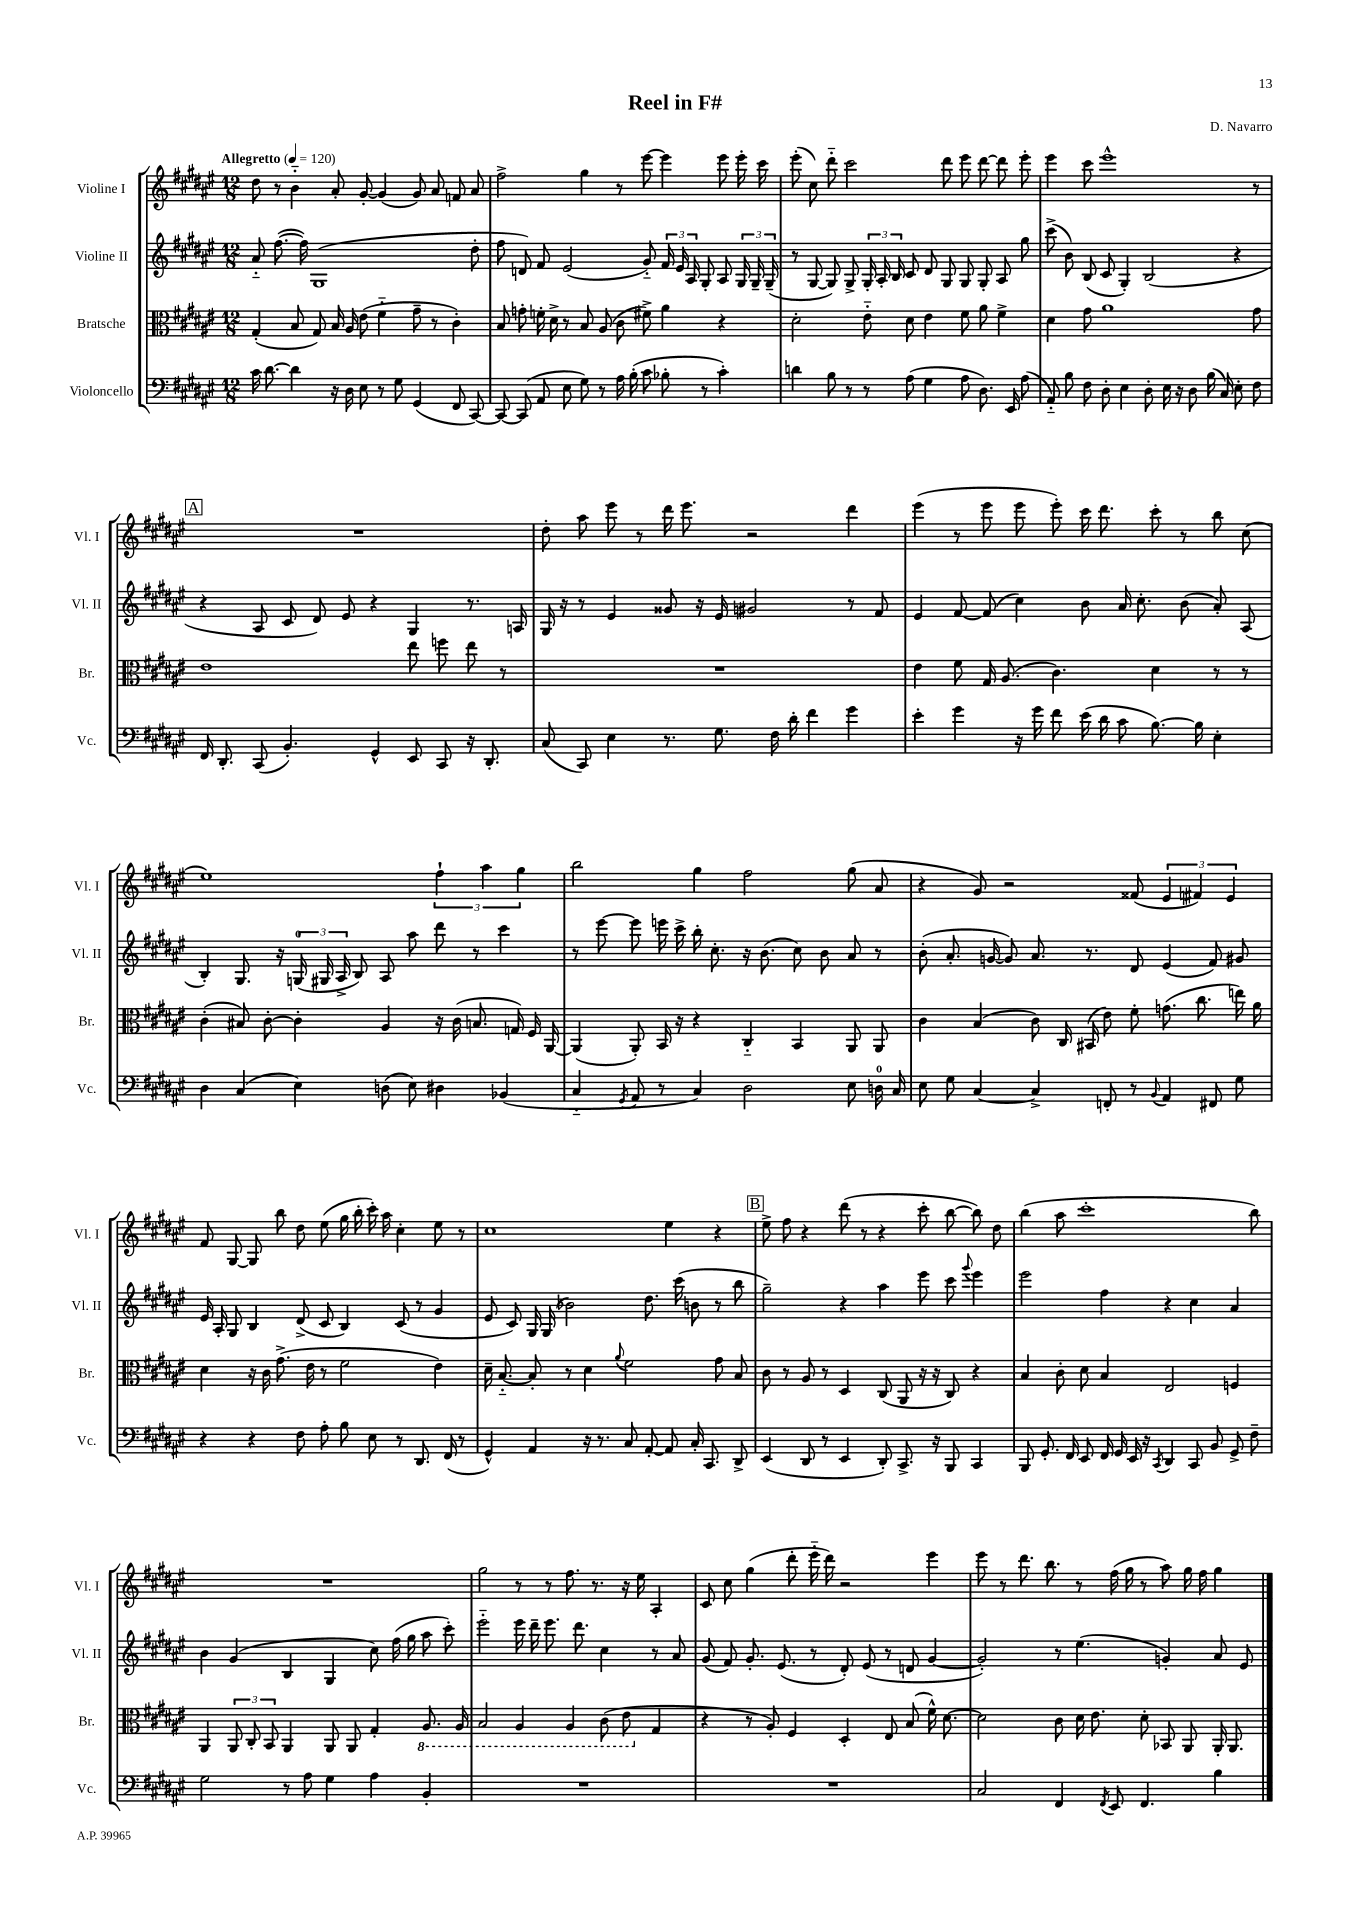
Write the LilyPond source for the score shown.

\header { title = "Reel in F#" composer = "D. Navarro" }
<<
\new StaffGroup <<
\new Staff = "s0" \with { instrumentName = "Violine I" shortInstrumentName = "Vl. I" } {
    \clef treble \key fis \major \numericTimeSignature \time 12/8 \tempo "Allegretto" 4 = 120
    \autoBeamOff dis''8 r8 b'4-_ ais'8-. gis'8~-. gis'4( gis'8) ais'8 f'8 ais'8 |
    fis''2-> gis''4 r8 eis'''8~ eis'''4 eis'''8 eis'''16-. cis'''16 |
    eis'''8-.( cis''8) dis'''8-_ cis'''2 dis'''8 eis'''8 dis'''8~ dis'''8 eis'''8-. |
    eis'''4 cis'''8 eis'''1-^ r8 |
    \mark \markup { \box "A" } R1. |
    dis''8-. ais''8 eis'''8 r8 dis'''16 eis'''8. r2 dis'''4 |
    eis'''4( r8 eis'''8 eis'''8 eis'''8-.) cis'''16 dis'''8. cis'''8-. r8 b''8 cis''8( |
    eis''1) \tuplet 3/2 { fis''4-! ais''4 gis''4 } |
    b''2 gis''4 fis''2 gis''8( ais'8 |
    r4 gis'8) r2 fisis'8( \tuplet 3/2 { eis'4 fis'4) eis'4 } |
    fis'8 gis8~ gis8 b''8 dis''8 eis''8( gis''16 b''16-. cis'''16-.) ais''16 cis''4-. eis''8 r8 |
    cis''1 eis''4 r4 |
    \mark \markup { \box "B" } eis''8-> fis''8 r4 dis'''8( r8 r4 cis'''8-. b''8~ b''8) dis''8 |
    b''4( ais''8 cis'''1-. b''8) |
    R1. |
    gis''2 r8 r8 fis''8. r8. r16 eis''16 ais4-. |
    cis'8 cis''8 gis''4( dis'''8-. eis'''16-_ dis'''16) r2 eis'''4 |
    eis'''8 r8 dis'''8. b''8. r8 fis''16( gis''16 r8 ais''8) gis''16 fis''16 gis''4 \bar "|." |
}
\new Staff = "s1" \with { instrumentName = "Violine II" shortInstrumentName = "Vl. II" } {
    \clef treble \key fis \major \numericTimeSignature \time 12/8
    \autoBeamOff ais'8-_ fis''8.~( fis''16) gis1( dis''8-. |
    fis''8 d'8) fis'8 eis'2( gis'8-_) \tuplet 3/2 { fis'16 eis'16 ais16 } gis8-. ais8 \tuplet 3/2 { gis16 gis16-- gis16--( } |
    r8 gis8~ gis8) gis8-> \tuplet 3/2 { gis16-. ais16-. b16 } cis'8 dis'8 gis8 gis8 gis8-. ais8 gis''8 |
    cis'''8->( b'8) b8( cis'8 gis4-.) b2( r4 |
    \mark \markup { \box "A" } r4 ais8 cis'8 dis'8) eis'8 r4 gis4 r8. a16 |
    gis16 r16 r8 eis'4 gisis'8 r16 eis'16 gis'2 r8 fis'8 |
    eis'4 fis'8~ fis'8( cis''4) b'8 ais'16 cis''8.-. b'8( ais'8-.) ais8( |
    b4-.) gis8. r16 \tuplet 3/2 { g16-0( gis16 ais16-> } b8) ais8 ais''8 dis'''8 r8 cis'''4 |
    r8 eis'''8~ eis'''8 e'''16 cis'''16-> b''16-. cis''8.-. r16 b'8.( cis''8) b'8 ais'8 r8 |
    b'8-.( ais'8.-. g'16~ g'8) ais'8. r8. dis'8 eis'4( fis'8) gis'8 |
    eis'16 ais16-. gis8 b4 dis'8->( cis'8 b4) cis'8( r8 gis'4 |
    eis'8 cis'8) gis16 gis16( bes'2) dis''8. cis'''16( b'8 r8 b''8 |
    \mark \markup { \box "B" } gis''2--) r4 ais''4 eis'''8 cis'''8 \appoggiatura { gis'''8 } eis'''4 |
    eis'''2 fis''4 r4 cis''4 ais'4 |
    b'4 gis'4( b4 gis4 cis''8) fis''16( gis''16 ais''8 cis'''8-.) |
    eis'''2-_ eis'''16 dis'''16-- eis'''8. dis'''8. cis''4 r8 ais'8 |
    gis'8( fis'8) gis'8.-. eis'8.( r8 dis'8-.) eis'8( r8 d'8 gis'4~ |
    gis'2-.) r8 eis''4.( g'4-.) ais'8 eis'8 \bar "|." |
}
\new Staff = "s2" \with { instrumentName = "Bratsche" shortInstrumentName = "Br." } {
    \clef alto \key fis \major \numericTimeSignature \time 12/8
    \autoBeamOff gis4-.( b8 gis8) b16 ais16 eis'8( fis'4-_ gis'8-- r8 cis'4-.) |
    b8 g'8-. f'16-. dis'16-> r8 b8 ais8( cis'8 fis'8->) ais'4 r4 |
    dis'2-. eis'8-_ dis'8 eis'4 fis'8 ais'8 fis'4-> |
    dis'4 gis'8 ais'1 gis'8 |
    \mark \markup { \box "A" } eis'1 eis''8 f''8 eis''8 r8 |
    R1. |
    eis'4 fis'8 gis16 ais8.( cis'4.) dis'4 r8 r8 |
    cis'4-.( bis8) cis'8~-. cis'4-. ais4 r16 cis'16( b8. g16) fis16 ais,16~ |
    ais,4( ais,8-.) b,16 r16 r4 cis4-_ b,4 ais,8 ais,8 |
    cis'4 b4( cis'8) cis16 bis,16( eis'8) fis'8-. g'8.( cis''8. e''16) ais'16 |
    dis'4 r16 cis'16 gis'8.->( eis'16 r8 fis'2 eis'4) |
    dis'16-- b8.~-_ b8-. r8 dis'4 \appoggiatura { ais'8 } fis'2 gis'8 b8 |
    \mark \markup { \box "B" } cis'8 r8 ais8 r8 dis4 cis8( ais,8 r16 r16 cis8) r4 |
    b4 cis'8-. dis'8 b4 eis2 f4 |
    ais,4 \tuplet 3/2 { ais,8 cis8-. b,8 } ais,4 ais,8 ais,8 gis4-. \ottava #-1 ais,8. ais,16 |
    b,2 ais,4 ais,4 cis8( eis8 \ottava #0 gis4 |
    r4 r8 ais8-.) fis4 dis4-. eis8 b8( fis'16-^) dis'8.~ |
    dis'2 cis'8 dis'16 eis'8. dis'8-. bes,8 ais,8 ais,16-. ais,8. \bar "|." |
}
\new Staff = "s3" \with { instrumentName = "Violoncello" shortInstrumentName = "Vc." } {
    \clef bass \key fis \major \numericTimeSignature \time 12/8
    \autoBeamOff cis'16 dis'8.~ dis'4 r16 dis16 eis8 r8 gis8 gis,4( fis,8 cis,8~) |
    cis,8~ cis,8( ais,8 eis8 gis8) r8 ais16 b16-.( cis'8 bes8-. r8 cis'4-.) |
    d'4 b8 r8 r8 ais8( gis4 ais8 dis8.) eis,16 ais8( |
    ais,8-_) b8 fis8 dis8-. eis4 dis8-. eis16 r16 dis8 b16( cis16) eis8-. fis8 |
    \mark \markup { \box "A" } fis,16 dis,8.-. cis,8( b,4.-.) gis,4-^ eis,8 cis,8 r16 dis,8.-. |
    cis8( cis,8) eis4 r8. gis8. fis16 dis'16-. fis'4 gis'4 |
    eis'4-. gis'4 r16 gis'16 fis'8 eis'16( dis'16 cis'8 b8.~) b16 eis4-. |
    dis4 cis4( eis4) d8( eis8) dis4 bes,4( |
    cis4-_ \acciaccatura { gis,8 } ais,8 r8 cis4) dis2 eis8 d16-0 cis16 |
    eis8 gis8 cis4~ cis4-> f,8-. r8 \appoggiatura { b,8 } ais,4 fis,8 gis8 |
    r4 r4 fis8 ais8-. b8 eis8 r8 dis,8. fis,16( r8 |
    gis,4-^) ais,4 r16 r8. cis8 ais,8~-. ais,8 cis16-. cis,8. dis,8-> |
    \mark \markup { \box "B" } eis,4( dis,8 r8 eis,4 dis,8-.) cis,8.-> r16 b,,8 cis,4 |
    b,,8 gis,8.-. fis,16 eis,8 fis,16 gis,16 eis,16 r16 \acciaccatura { cis,8 } dis,4 cis,8 b,8 gis,8-> fis8-- |
    gis2 r8 ais8 gis4 ais4 b,4-. |
    R1. |
    R1. |
    cis2 fis,4 \acciaccatura { fis,8 } eis,8 fis,4. b4 \bar "|." |
}
>>
>>
\layout { \context { \Score \remove "Bar_number_engraver" } }
